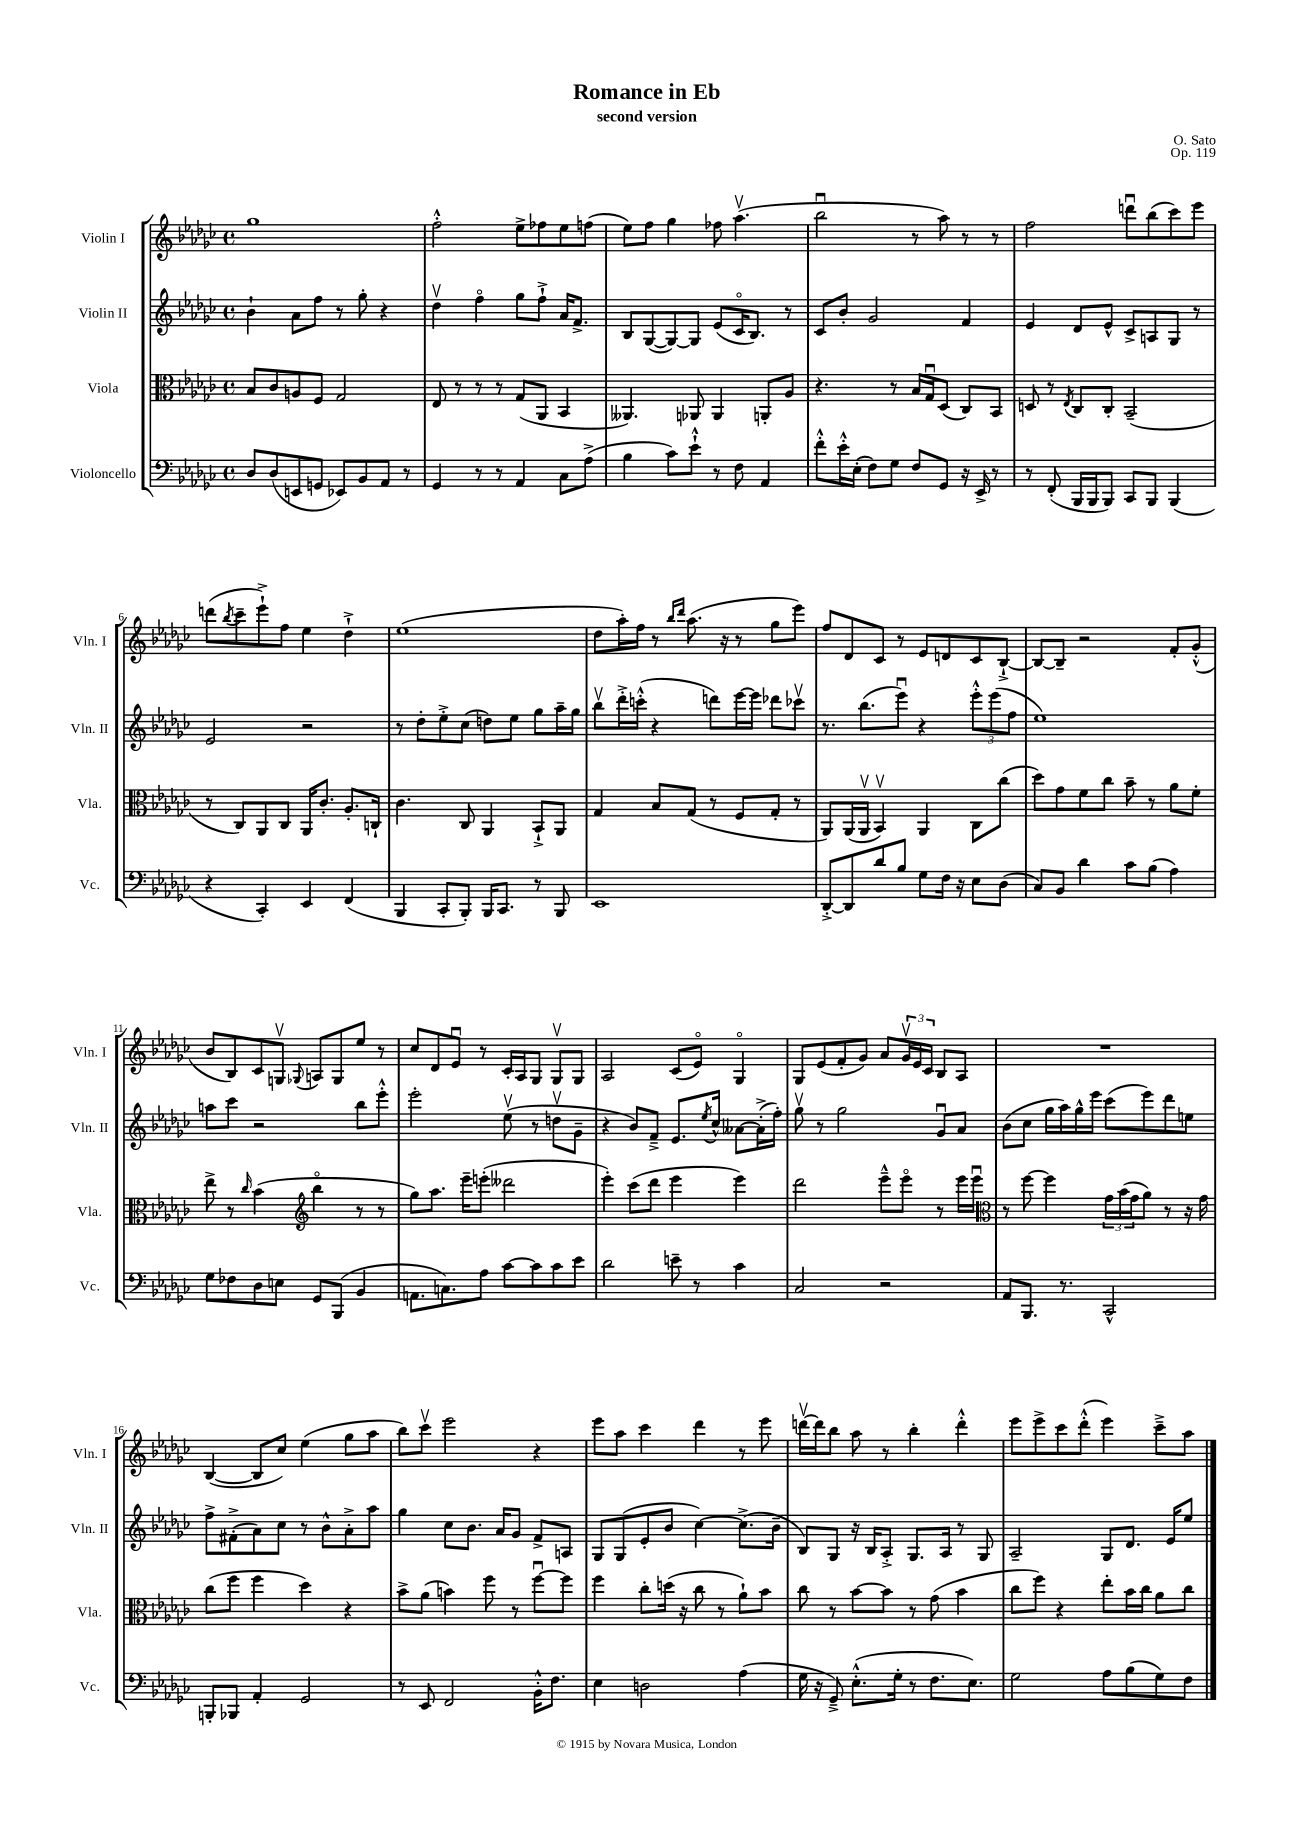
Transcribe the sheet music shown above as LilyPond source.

\header { title = "Romance in Eb" composer = "O. Sato" subtitle = "second version" opus = "Op. 119" }
<<
\new StaffGroup <<
\new Staff = "s0" \with { instrumentName = "Violin I" shortInstrumentName = "Vln. I" } {
    \clef treble \key ges \major \defaultTimeSignature \time 4/4
    ges''1 |
    f''2-.-^ ees''8-> fes''8 ees''8 f''8( |
    ees''8) f''8 ges''4 fes''8 aes''4.\upbow( |
    bes''2\downbow r8 aes''8) r8 r8 |
    f''2 d'''8\downbow bes''8( ces'''8) ees'''8 |
    d'''8( \acciaccatura { bes''8 } ces'''8-- ees'''8-!->) f''8 ees''4 des''4-!-> |
    ees''1( |
    des''8 aes''16-.) f''16 r8 \grace { bes''16 des'''16 } aes''8.( r16 r8 ges''8 ees'''8) |
    f''8 des'8 ces'8 r8 ees'8 d'8 ces'8 bes8~-!-> |
    bes8~ bes8-- r2 f'8-. ges'8-.-^( |
    bes'8 bes8) ces'8 g8\upbow \appoggiatura { ges8 } a8 ges8 ees''8 r8 |
    ces''8 des'8 ees'8\downbow r8 ces'16-. aes16 ges8 ges8\upbow ges8 |
    aes2 ces'8( ees'8\flageolet) ges4\flageolet |
    ges8 ees'8( f'8-. ges'8) aes'8 \tuplet 3/2 { ges'16\upbow ees'16 ces'16 } bes8 aes8 |
    R1 |
    bes4~( bes8 ces''8) ees''4( ges''8 aes''8 |
    bes''8) ces'''8\upbow ees'''2 r4 |
    ees'''8 aes''8 ces'''4 des'''4 r8 ees'''8 |
    d'''16~\upbow d'''16 bes''8 aes''8 r8 bes''4-. d'''4-.-^ |
    ees'''8 ees'''8-> ces'''8 des'''8-.-^( ees'''4) ces'''8---> aes''8 \bar "|." |
}
\new Staff = "s1" \with { instrumentName = "Violin II" shortInstrumentName = "Vln. II" } {
    \clef treble \key ges \major \defaultTimeSignature \time 4/4
    bes'4-! aes'8 f''8 r8 ges''8-. r4 |
    des''4\upbow f''4\flageolet ges''8 f''8-!-> aes'16 f'8.-> |
    bes8 ges8~( ges8~) ges8 ees'8( ces'16\flageolet bes8.) r8 |
    ces'8 bes'8-. ges'2 f'4 |
    ees'4 des'8 ees'8-^ ces'8-> a8 ges8 r8 |
    ees'2 r2 |
    r8 des''8-. ees''8-.-> ces''8( d''8) ees''8 ges''8 aes''16-- ges''16 |
    bes''8\upbow des'''16-.-> c'''16-.-^( r4 d'''8) ees'''16~ ees'''16 des'''8 ces'''8\upbow |
    r8. bes''8.( ees'''8\downbow) r4 \tuplet 3/2 { ees'''8-.-^ ees'''8( f''8 } |
    ees''1) |
    a''8 ces'''8 r2 bes''8 ees'''8-.-^ |
    ees'''2-. ees''8\upbow( r8 d''8\upbow ges'8-- |
    r4 bes'8) f'8---> ees'8. \acciaccatura { ees''8 } ces''16-^ aeses'8~ aeses'16-.->( f''16-.) |
    ges''8\upbow r8 ges''2 ges'8\downbow aes'8 |
    bes'8( ces''8 ges''16 aes''16) ges''16-^ ees'''16 ces'''8( ees'''8) des'''8 e''8 |
    f''8-> fis'8-.->( aes'8) ces''8 r8 bes'8-^ aes'8-.-> aes''8 |
    ges''4 ces''8 bes'8. aes'16 ges'8 f'8-> a8 |
    ges8 ges8( ees'8-. bes'8 ces''4~) ces''8.->( bes'16-- |
    bes8) ges8 r16 bes16 aes8-.-> ges8. aes16 r8 ges8 |
    aes2-- ges8 des'8. ees'16 ees''8 \bar "|." |
}
\new Staff = "s2" \with { instrumentName = "Viola" shortInstrumentName = "Vla." } {
    \clef alto \key ges \major \defaultTimeSignature \time 4/4
    bes8 ces'8 a8 f8 ges2 |
    ees8 r8 r8 r8 ges8( aes,8 bes,4 |
    aeses,4.) aes,8 aes,4 a,8-. aes8 |
    r4. r8 bes16 ges16\downbow des8( ces8) bes,8 |
    d8 r8 \acciaccatura { ees8 } ces8 ces8-. bes,2--( |
    r8 ces8) aes,8 ces8 aes,16 ces'8.-. aes8.-. c16-! |
    ces'4. ces8 aes,4 bes,8-!-> aes,8 |
    ges4 bes8 ges8( r8 f8 ges8-. r8 |
    aes,8) aes,16( aes,16\upbow bes,4\upbow) aes,4 ces8 ces''8( |
    des''8) ges'8 f'8 ces''8 bes'8-- r8 aes'8 f'8-. |
    ees''8-> r8 \grace { ces''16 } bes'4( \clef treble bes''4\flageolet r8 r8 |
    ges''8) aes''8. ees'''16-- e'''8-.( deses'''2 |
    ees'''4-.) ces'''8( des'''8 ees'''4 ees'''4) |
    des'''2 ees'''8---^ ees'''8\flageolet r8 ees'''16 ees'''16\downbow |
    \clef alto r8 f''8~ f''4 \tuplet 3/2 { ges'16 bes'16( ges'16 } aes'8) r8 r16 ges'16 |
    ces''8( f''8 f''4 des''4) r4 |
    bes'8-> aes'8( b'4) f''8 r8 f''8~\downbow f''8 |
    f''4 ces''8-. d''16( r16 ces''8 r8 aes'8-!) bes'8 |
    ces''8 r8 bes'8~ bes'8 r8 ges'8( bes'4 |
    ces''8 f''8) r4 ees''8-. bes'16 ces''16 aes'8 ces''8 \bar "|." |
}
\new Staff = "s3" \with { instrumentName = "Violoncello" shortInstrumentName = "Vc." } {
    \clef bass \key ges \major \defaultTimeSignature \time 4/4
    des8 des8( e,8 g,8 ees,8) bes,8 aes,8 r8 |
    ges,4 r8 r8 aes,4 ces8 aes8->( |
    bes4 ces'8) ees'8-!-^ r8 f8 aes,4 |
    f'8-.-^ ees'16-.-^ ees16-.( f8) ges8 f8 ges,8 r16 ees,16-> r8 |
    r8 f,8-.( bes,,16 bes,,16 bes,,8) ces,8 bes,,8 bes,,4( |
    r4 ces,4-.) ees,4 f,4( |
    bes,,4 ces,8-. bes,,8-.) bes,,16 ces,8. r8 bes,,8 |
    ees,1 |
    des,8~-.-> des,8 des'8 bes8 ges8 f16 r16 ees8 des8( |
    ces8) bes,8 des'4 ces'8 bes8( aes4) |
    ges8 fes8 des8 e8 ges,8 bes,,8( bes,4 |
    a,8. c8.) aes8 ces'8~ ces'8 ces'8 ees'8 |
    des'2 e'8-- r8 ces'4 |
    ces2 r2 |
    aes,8 bes,,8. r8. ces,2-^ |
    b,,8-. bes,,8 aes,4-. ges,2 |
    r8 ees,8 f,2 bes,16-.-^ f8. |
    ees4 d2 aes4( |
    ges16 r16 ges,8--->) ees8.-.-^( ges16-. r8 f8. ees8.) |
    ges2 aes8 bes8( ges8) f8 \bar "|." |
}
>>
>>
